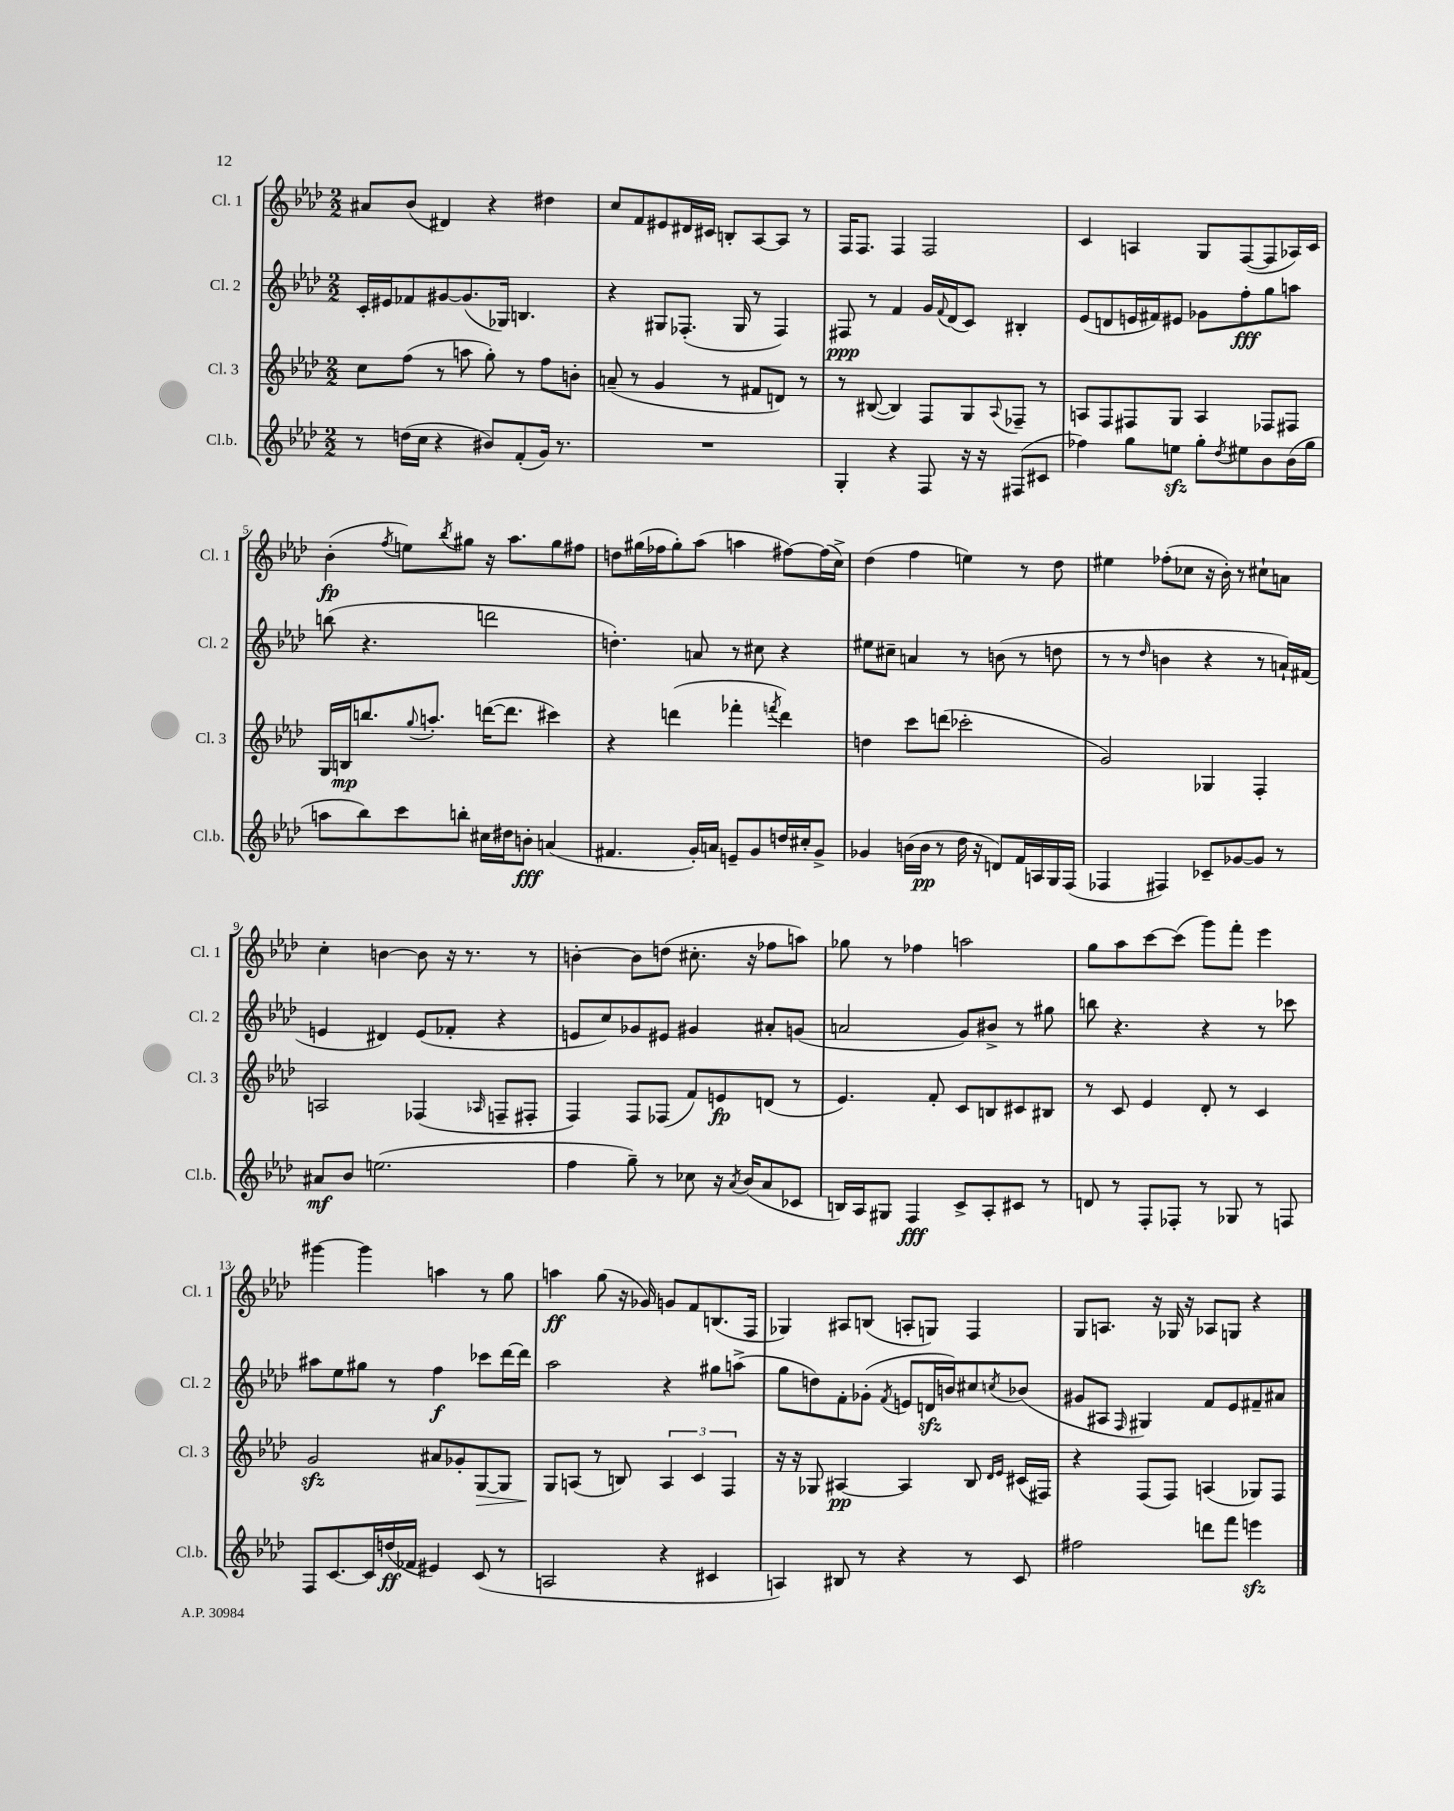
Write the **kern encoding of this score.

**kern	**kern	**kern	**kern
*staff4	*staff3	*staff2	*staff1
*clefG2	*clefG2	*clefG2	*clefG2
*k[b-e-a-d-]	*k[b-e-a-d-]	*k[b-e-a-d-]	*k[b-e-a-d-]
*M2/2	*M2/2	*M2/2	*M2/2
8r	8cc	16c'	8a#
.	.	16e#	.
(16dd	(8ff	8f-	(8b-
16cc	.	.	.
4r	8r	[8g#	4d#)
.	8aa	(8.g#]	.
8b#)	8gg')	.	4r
.	.	16G-)	.
(8f'	8r	4.B	.
16g)	8ff	.	4dd#
8.r	.	.	.
.	8b'	.	.
=	=	=	=
1r	(8a~	4r	8cc
.	8r	.	8f
.	4g	8G#	8e#
.	.	(8.F-'	16d#
.	.	.	16c#
.	8r	.	8B'
.	.	16G#	.
.	8f#	8r	[8A-
.	8d)	4F-)	8A-]
.	8r	.	8r
=	=	=	=
4G'	8r	8F#	16F
.	.	.	8.F
.	([8B#	8r	.
4r	4B#])	4f	4F
8F	8F	16g	2F
.	.	8qqf	.
.	.	(16d-	.
16r	8G	8c)	.
16r	.	.	.
.	8qqA-	.	.
(8F#	8F-~	4B#'	.
8c#	8r	.	.
=	=	=	=
4ff-)	8A	(8e-	4c
.	8F	8d	.
8gg	8F#	16e	4A
.	.	16f#)	.
8ee	8G	8e#	.
8gg'	4A	8g-	8G
8qdd-	.	.	.
8ee#	.	8ff'	([8F
8b-	8F-	8gg	8F]
(16b-	8F#	8aa	16A-)
16gg	.	.	16c
=	=	=	=
8aa	16G	(8bb	(4b-'
.	16B	.	.
8bb-)	8.bb	4.r	.
.	.	.	8qff
8ccc	.	.	8ee)
.	8qqgg	.	.
.	8.aa'	.	.
.	.	.	8qbb-
8bb'	.	.	8gg#
16cc#	([16ddd	2ddd	16r
16dd#	8.ddd]	.	8.aa-
8b'	.	.	.
(4a	4ccc#)	.	8gg#
.	.	.	8ff#
=	=	=	=
4.f#	4r	4.dd')	8dd
.	.	.	(16gg#
.	.	.	16ff-
.	(4ddd	.	8gg#')
16g')	.	8a	(8aa-
16a	.	.	.
8e~	4fff-'	8r	4aa
8g	.	8cc#	.
.	8qfff	.	.
16dd	4ddd)	4r	[8ff#)
16cc#'	.	.	.
8g^	.	.	(16ff#]
.	.	.	16cc^)
=	=	=	=
4g-	4dd	8ee#	(4dd-
.	.	8cc#~	.
(16b	8ccc	4a	4ff
16b	.	.	.
8r	(8ddd	.	.
16dd-	2ccc-'	8r	4ee)
16r	.	.	.
8d)	.	(8b	.
16f	.	8r	8r
16A	.	.	.
16G	.	8dd	8dd-
(16F	.	.	.
=	=	=	=
4F-	2g)	8r	4ee#
.	.	8r	.
.	.	16qqdd-	.
4F#)	.	4b	(8ff-'
.	.	.	8cc-
8c-~	4G-	4r	16r
.	.	.	16b-')
[8g-	.	.	8r
8g-]	4F'	8r	8cc#`
8r	.	16a`)	8a
.	.	(16f#	.
=	=	=	=
8a#	2A	4e	4cc'
8b-	.	.	.
(2.ee	.	4d#)	[4b
.	(4F-	(8e	8b]
.	.	8f-'	16r
.	.	.	8.r
.	16qqA-	.	.
.	8F~	4r	.
.	8F#'	.	8r
=	=	=	=
4ff	4F)	8e	[4b'
.	.	8cc)	.
8gg~)	8F	8g-	8b]
8r	(8F-	8e#	(8dd
8cc-	8f)	4g#	8.cc#'
16r	8e	.	.
8qa-	.	.	.
(16b-	.	.	16r
8a-	(8d	8a#'	8ff-
8c-	8r	(8g	8aa)
=	=	=	=
16B)	4.e-)	2a	8gg-
16A-	.	.	.
8G#	.	.	8r
4F	.	.	4ff-
.	8f'	.	.
8c^	8c	8g)	2aa
8A-'	8B	8b#^	.
8c#	8c#	8r	.
8r	8B#	8gg#	.
=	=	=	=
8d	8r	8bb	8gg
8r	8c	4.r	8aa-
8F'	4e-	.	[8ccc
8F-'	.	.	(8ccc]
8r	8d-'	4r	8ggg)
8G-	8r	.	8fff'
8r	4c	8r	4eee-
8F	.	8ccc-	.
=	=	=	=
8F	2g	8aa#	[4ggg#
[8.c	.	8ee-	.
.	.	8gg#	4ggg#]
16c]	.	.	.
(16dd	.	8r	.
16f-	.	.	.
4e#)	8a#	4ff	4aa
.	8g-'	.	.
(8c	[8G	8ccc-	8r
8r	8G]	[16ddd-	8gg
.	.	16ddd-]	.
=	=	=	=
2A	8G	2aa-	4aa
.	(8A	.	.
.	8r	.	(8gg
.	8B)	.	16r
.	.	.	16g-)
4r	6A	4r	8g
.	.	.	8f
.	6c	.	.
4c#	.	8gg#	(8.B
.	6F	.	.
.	.	(8aa^	.
.	.	.	16F
=	=	=	=
4A)	16r	8gg	4G-)
.	16r	.	.
.	8G-	8dd)	.
8B#	[4A#	8f'	8A#
8r	.	(8g-'	(8B
.	.	8qf	.
4r	4A#]	8e	8A'
.	.	16d	8G)
.	.	16b)	.
8r	8B-	8cc#	4F
.	16qqd-	.	.
.	16qqe-	8qcc	.
8c	(16c#	(8b-	.
.	16F#)	.	.
=	=	=	=
2ff#	4r	8g#	8G
.	.	8A#	8.A
.	.	16qqF	.
.	(8F	4G#)	.
.	.	.	16r
.	8F)	.	16G-
.	.	.	16r
8ddd	(4A	8f	8A-
8fff	.	8e-	8G
4eee	8G-)	8f#~	4r
.	8F	8a#	.
==	==	==	==
*-	*-	*-	*-
